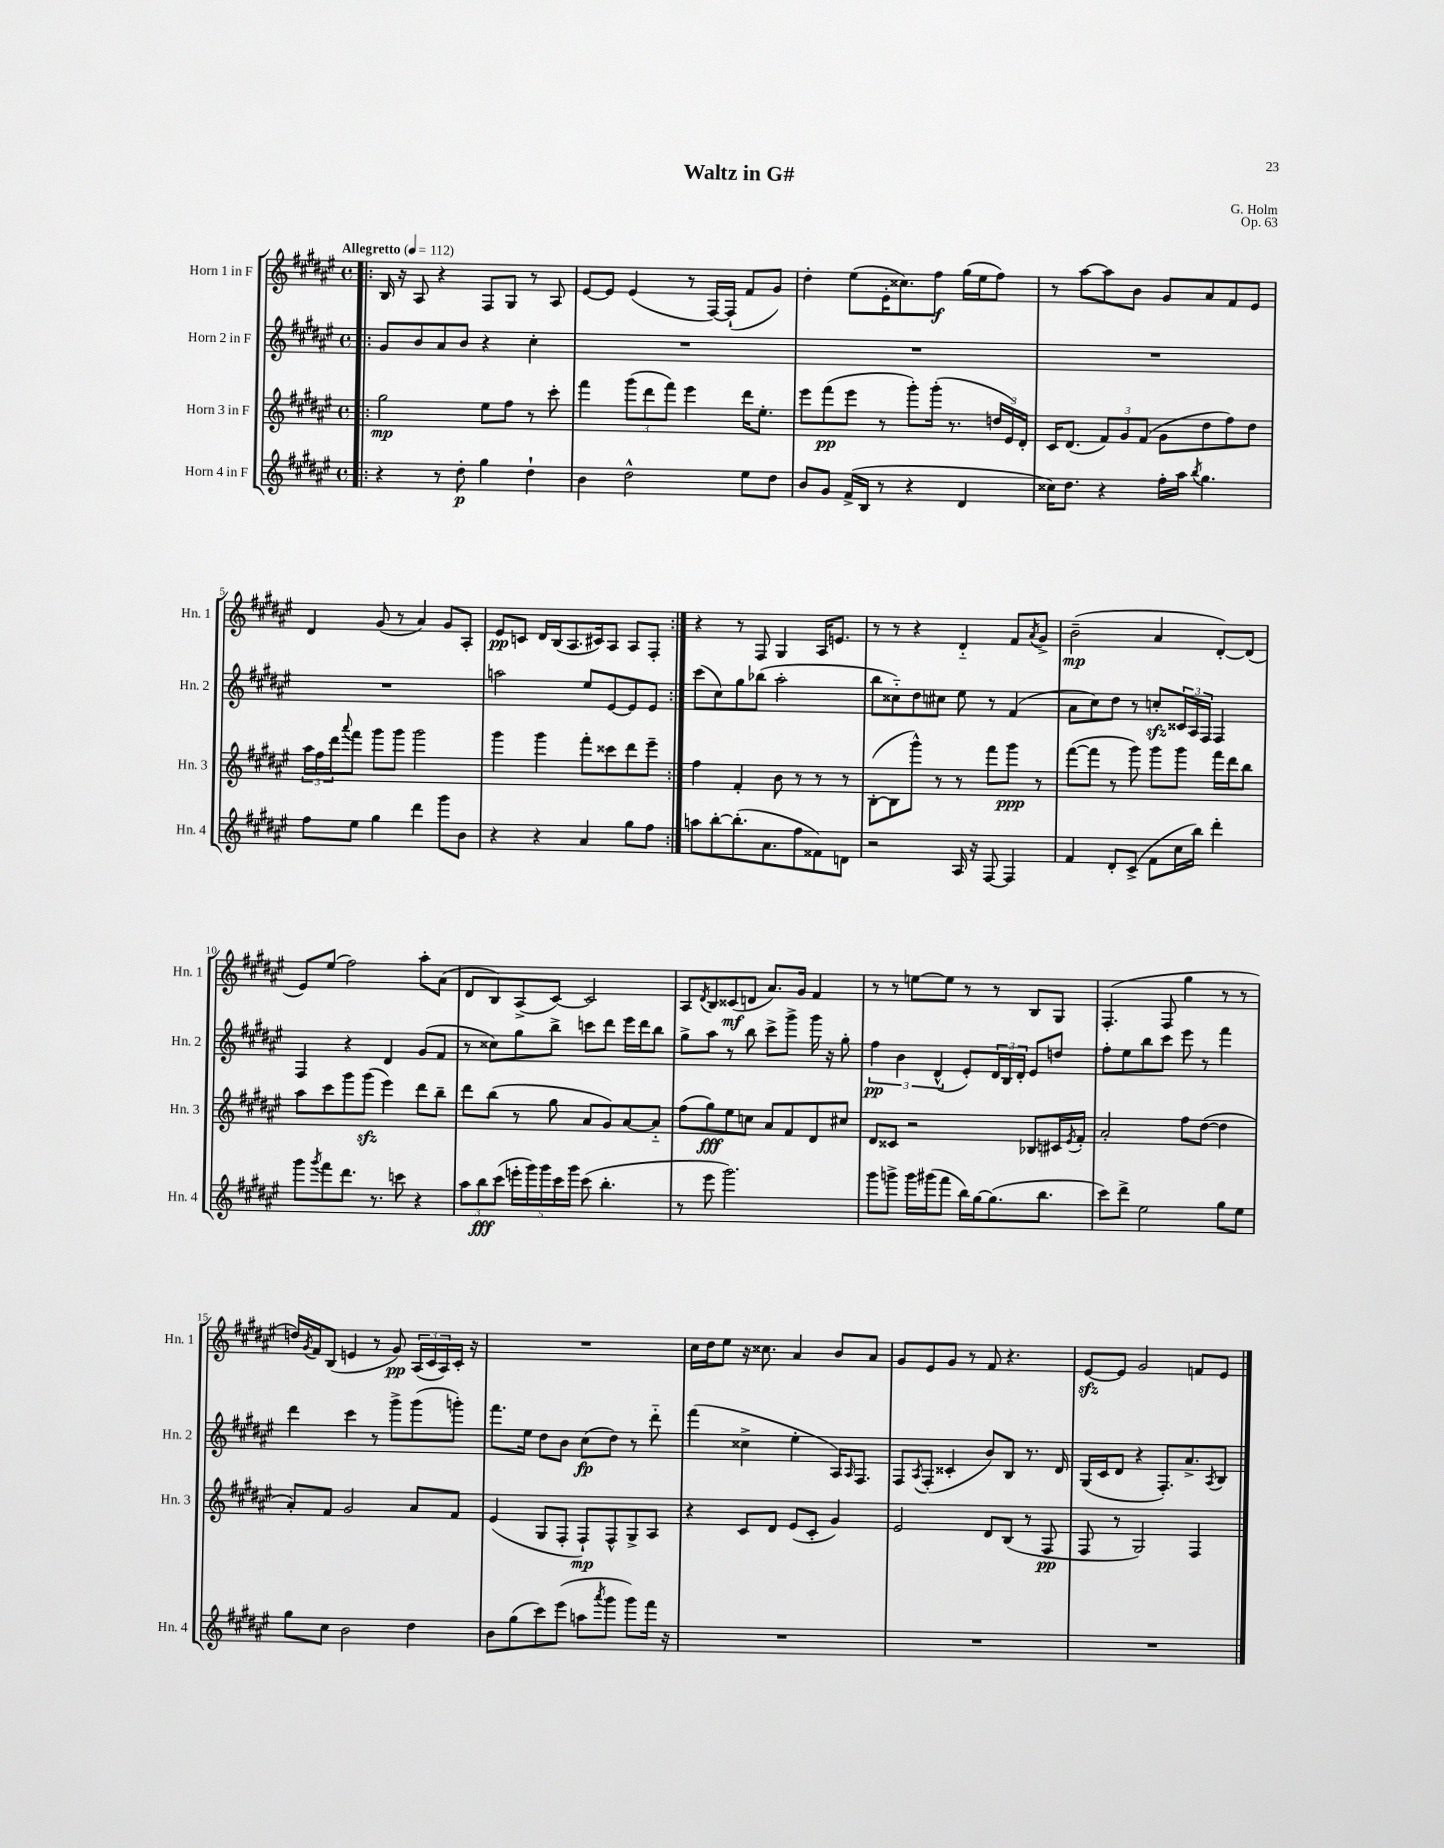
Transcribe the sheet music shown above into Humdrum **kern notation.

**kern	**kern	**kern	**kern
*staff4	*staff3	*staff2	*staff1
*clefG2	*clefG2	*clefG2	*clefG2
*k[f#c#g#d#a#e#]	*k[f#c#g#d#a#e#]	*k[f#c#g#d#a#e#]	*k[f#c#g#d#a#e#]
*M4/4	*M4/4	*M4/4	*M4/4
*met(c)	*met(c)	*met(c)	*met(c)
*MM112	*MM112	*MM112	*MM112
=!|:	=!|:	=!|:	=!|:
4r	2gg#	8g#	16B
.	.	.	16r
.	.	8b	8A#
8r	.	8a#	4r
8dd#'	.	8b	.
4gg#	8ee#	4r	8F#
.	8ff#	.	8G#
4dd#`	8r	4cc#'	8r
.	8ccc#'	.	8A#
=	=	=	=
4b	4fff#	1r	[8e#
.	.	.	8e#]
2dd#^^	(12ggg#	.	(4e#
.	12ddd#	.	.
.	12fff#)	.	.
.	4eee#	.	8r
.	.	.	[16F#)
.	.	.	(16F#`]
8ee#	16ddd#	.	8f#
.	8.ee#'	.	.
8dd#	.	.	8g#)
=	=	=	=
8b	8eee#	1r	4dd#'
8g#	(8fff#	.	.
(16f#^	8eee#	.	(8ee#
16B	.	.	.
8r	8r	.	16e#'
.	.	.	8.cc##)
4r	8ggg#')	.	.
.	(16ggg#'	.	8ff#
.	8.r	.	.
4d#	.	.	(16gg#
.	.	.	16ee#
.	24dd	.	8ff#)
.	24e#)	.	.
.	24d#'	.	.
=	=	=	=
16cc##)	16c#	1r	8r
8.dd#	(8.d#	.	.
.	.	.	[8aa#
4r	12f#)	.	8aa#]
.	12g#	.	.
.	.	.	8b
.	(12f#	.	.
16ff#'	8g#	.	8g#
16aa#	.	.	.
8qbb	.	.	.
4.gg#	8dd#	.	8a#
.	8ff#)	.	8f#
.	8dd#	.	8e#
=	=	=	=
8ff#	24aa#	1r	4d#
.	24ff#	.	.
.	24ddd#	.	.
.	8qqaaa#	.	.
8ee#	8fff#	.	.
4gg#	8ggg#	.	(8g#
.	8ggg#	.	8r
4ddd#	2ggg#	.	4a#)
8ggg#	.	.	8g#
8b	.	.	8A#'
=	=	=	=
4r	4ggg#	2aa	8e#
.	.	.	8c
4r	4ggg#	.	16d#
.	.	.	(16B
.	.	.	8.A#
4a#	8fff#'	8ee#	.
.	.	.	16c#)
.	8ccc##	[8e#	8A#
8gg#	8ddd#	8e#]	8A#
8ff#	8eee#~	8e#	8F#'
=:|!	=:|!	=:|!	=:|!
8aa	4ff#	(8ccc#	4r
[8bb'	.	8cc#)	.
(8.bb']	4f#'	8gg#	8r
.	.	(8bb-	8F#
8.a#	.	.	.
.	8b	2aa#'	4G#
8ff#	8r	.	.
8f##)	8r	.	16A#
.	.	.	8.e
8d	8r	.	.
=	=	=	=
2r	([8B'	8bb	8r
.	8B]	8cc##'~)	8r
.	8ggg#^^)	8dd#	4r
.	8r	8cc#	.
16A#	8r	8ee#	4d#'~
16r	.	.	.
[8F#	8fff#	8r	.
4F#]	8ggg#	(4f#	8f#
.	.	.	8qa#
.	8r	.	8g#^
=	=	=	=
4f#	([8fff#	8a#	(2b~
.	8fff#]	8cc#)	.
8d#'	8r	8dd#	.
(8c#^	8ggg#)	8r	.
8f#	8ggg#	8cc'	4a#
16cc#	8ggg#	24c##	.
.	.	24A#	.
16bb)	.	.	.
.	.	24F#	.
4ddd#'	16fff#	4F#	[8d#')
.	16ddd#	.	.
.	8bb	.	(8d#]
=	=	=	=
8ggg#	8aa#	4F#	8e#)
8qggg#	.	.	.
8fff#	8ccc#	.	(8ee#
8.ddd#	8ggg#	4r	2ff#)
.	(8ggg#	.	.
8.r	.	.	.
.	4eee#)	4d#	.
8ccc	.	.	.
4r	8ddd#	(8g#	8aa#'
.	8bb~	8f#	(8a#
=	=	=	=
12aa#	8ddd#	8r	8d#
12bb	.	.	.
.	(8bb	8cc##)	8B)
(12ccc#	.	.	.
20eee'	8r	8gg#	(8A#^
20ggg#)	.	.	.
20ggg#	.	.	.
.	8gg#	8bb^	[8c#)
20ccc#	.	.	.
20ggg#	.	.	.
(8ccc#	8a#	8ccc	2c#]
4.bb'	8g#)	8ddd#	.
.	[8a#	16eee#	.
.	.	16ddd#	.
.	8a#'~]	8bb	.
=	=	=	=
8r	(8ff#	8gg#^	8A#
.	.	.	8qd#
8eee#	8gg#)	8aa#	8B
2.ggg#)	8ee#	8r	(8c##
.	8cc	8bb	8d
.	8a#	8ccc#^	8.a#)
.	8f#	8ggg#^	.
.	.	.	16g#
.	8d#	16ggg#	4f#
.	.	16r	.
.	8cc#	8gg#'	.
=	=	=	=
8ggg#	8d#	6ff#	8r
8ggg^	8c##	.	8r
.	.	6b	.
16ggg	2r	.	[8ee
(16ggg#	.	.	.
.	.	(6d#^^	.
8fff#	.	.	8ee]
16bb)	.	8e#')	8r
[16gg#	.	.	.
(8.gg#]	.	24d#	8r
.	.	24B	.
.	.	24d#'	.
.	8B-	8e#	8B
8.bb	.	.	.
.	16c#	8dd	8G#
.	8qe#	.	.
.	16f#'	.	.
=	=	=	=
8ccc#)	2a#'	8ff#'	(4.F#'
8ddd#^	.	8ee#	.
2ee#	.	8bb	.
.	.	8ccc#	8F#
.	8ff#	8eee#	4gg#
.	([8dd#	8r	.
8gg#	4dd#]	4fff#	8r
8ee#	.	.	8r
=	=	=	=
8gg#	8a#')	4ddd#	16dd)
.	.	.	8qg#
.	.	.	16f#
8cc#	8f#	.	(8B
2b	2g#	4ccc#	4e
.	.	8r	8r
.	.	8ggg#^	8g#)
4dd#	8a#	(8ggg#	(24A#
.	.	.	24c#
.	.	.	24A#)
.	8f#	8ggg')	16c#'
.	.	.	16r
=	=	=	=
8b	(4e#	8.fff#	1r
(8gg#	.	.	.
.	.	16ee#	.
8ccc#)	8G#	8dd#	.
(8eee#	8F#'	8b	.
8aa	8F#`)	(8cc#	.
8qaaa#	.	.	.
8ggg#	8F#^^	8dd#)	.
8ggg#)	8G#^	8r	.
16fff#	8A#	8ddd#'~	.
16r	.	.	.
=	=	=	=
1r	4r	(4fff#	16cc#
.	.	.	16dd#
.	.	.	8ee#
.	8c#	4cc##^	16r
.	.	.	8.cc##
.	8d#	.	.
.	(8e#	4ee#'	4a#
.	8c#'	.	.
.	4g#)	16A#)	8b
.	.	16qqA#	.
.	.	8.F#	.
.	.	.	8a#
=	=	=	=
1r	2e#	8F#	8g#
.	.	8qA#	.
.	.	(8F#'	8e#
.	.	4c##'	8g#
.	.	.	8r
.	8d#	8b)	8f#
.	(8B	8B	4.r
.	8r	8.r	.
.	8F#	.	.
.	.	16d#	.
=	=	=	=
1r	8F#	(16G#	[8e#
.	.	16c#	.
.	8r	8d#	8e#]
.	2G#)	4r	2g#
.	.	8.F#')	.
.	.	8.a#^	.
.	4F#	.	8f
.	.	8qA#	.
.	.	8B	8e#
==	==	==	==
*-	*-	*-	*-
